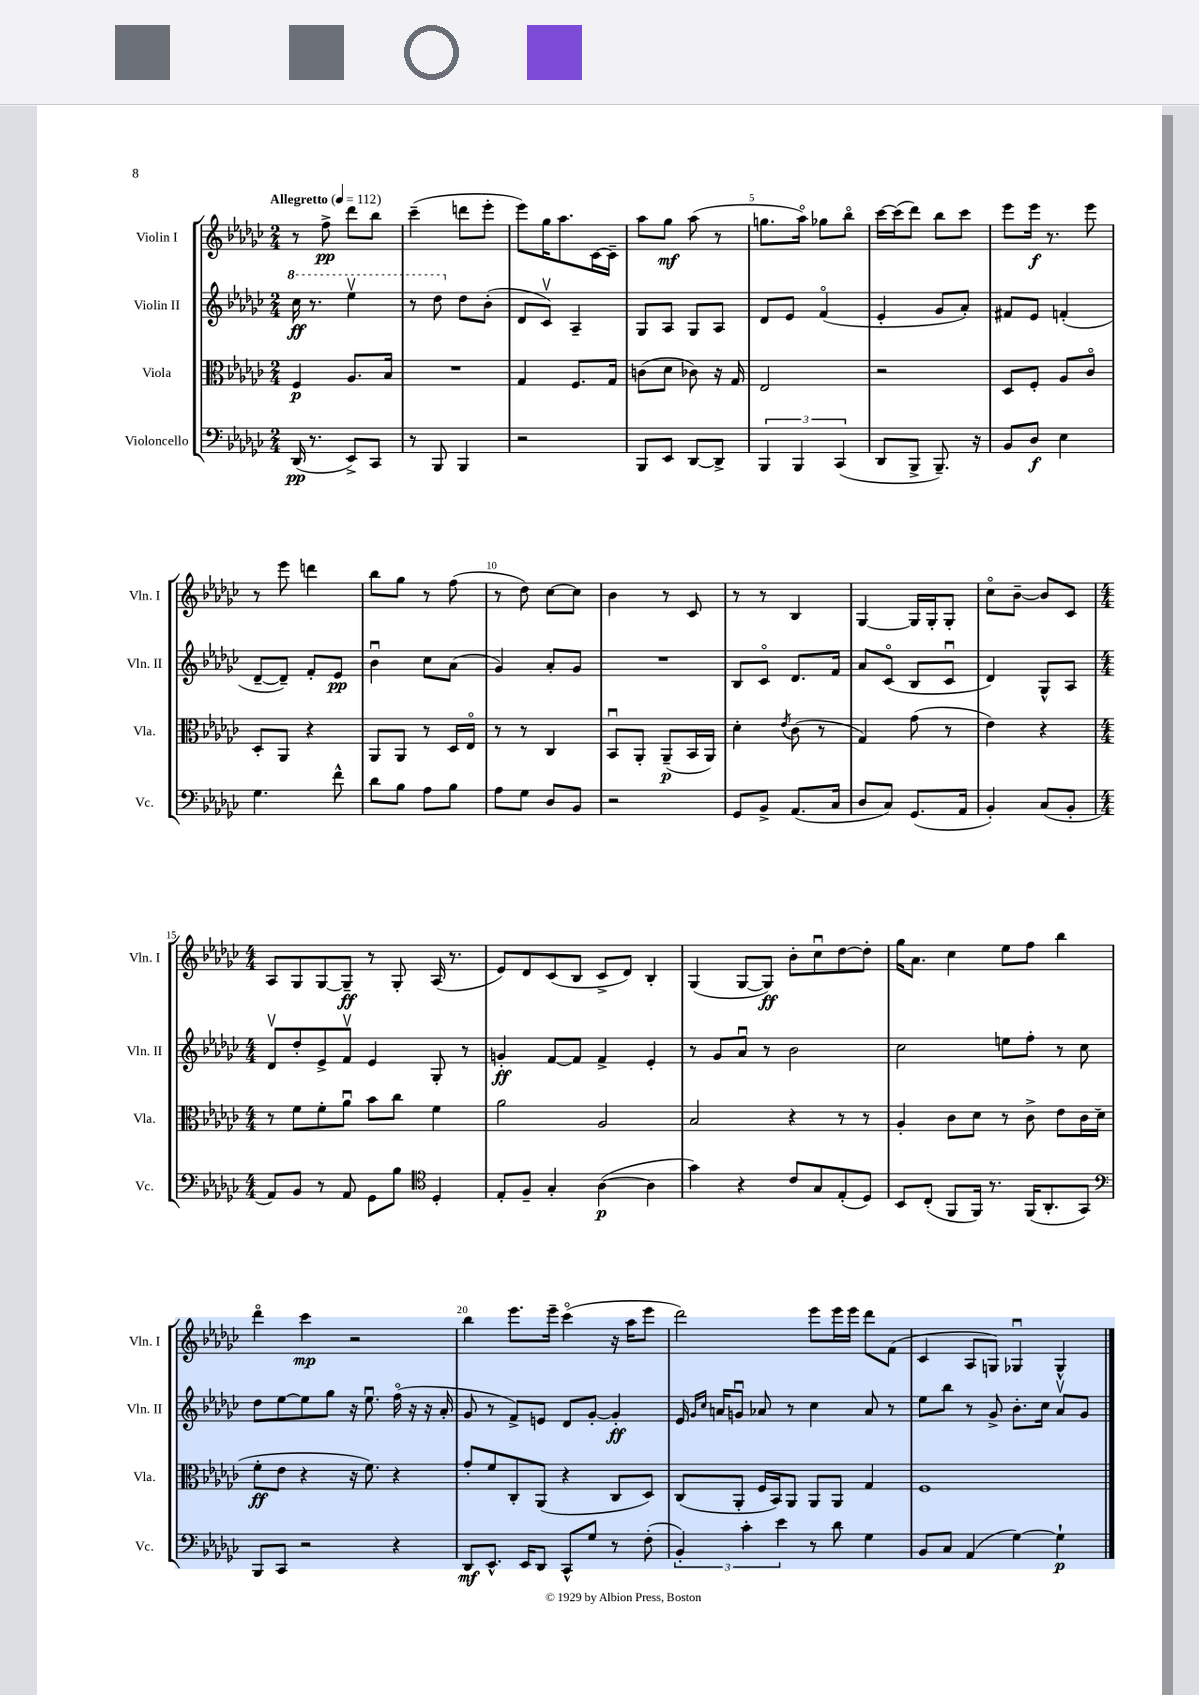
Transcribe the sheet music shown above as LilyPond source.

<<
\new StaffGroup <<
\new Staff = "s0" \with { instrumentName = "Violin I" shortInstrumentName = "Vln. I" } {
    \clef treble \key ges \major \numericTimeSignature \time 2/4 \tempo "Allegretto" 4 = 112
    r8 f''8->\pp des'''8 bes''8 |
    ces'''4--( d'''8 ees'''8-. |
    ees'''8) ges''16 aes''8. ces'16~ ces'16-- |
    aes''8 ges''8\mf aes''8( r8 |
    g''8. aes''16\flageolet) ges''8 bes''8\flageolet |
    ces'''16~ ces'''16( des'''8) bes''8 ces'''8 |
    ees'''8 ees'''16\f r8. ees'''8 |
    r8 ees'''8 d'''4 |
    bes''8 ges''8 r8 f''8( |
    r8 des''8) ces''8~ ces''8 |
    bes'4 r8 ces'8 |
    r8 r8 bes4 |
    ges4~ ges16 ges16-. ges8-. |
    ces''8\flageolet bes'8~-- bes'8 ces'8 |
    \numericTimeSignature \time 4/4 aes8 ges8 ges8~ ges8--\ff r8 ges8-. aes16( r8. |
    ees'8) des'8 ces'8( bes8 ces'8-> des'8) bes4-. |
    ges4( ges8~ ges8\ff) bes'8-. ces''8\downbow des''8~ des''8-. |
    ges''16 aes'8. ces''4 ees''8 f''8 bes''4 |
    des'''4\flageolet ces'''4\mp r2 |
    bes''4 ees'''8. ees'''16-- ces'''4\flageolet( r16 aes''16 ees'''8 |
    des'''2) ees'''8 ees'''16 ees'''16 des'''8 f'8( |
    ces'4 aes8 g8) ges4\downbow ges4-^ \bar "|." |
}
\new Staff = "s1" \with { instrumentName = "Violin II" shortInstrumentName = "Vln. II" } {
    \clef treble \key ges \major \numericTimeSignature \time 2/4
    \ottava #1 ces'''16\ff r8. ees'''4\upbow |
    r8 des'''8 \ottava #0 des''8 bes'8-.( |
    des'8 ces'8\upbow) aes4-- |
    ges8 aes8 ges8 aes8 |
    des'8 ees'8 f'4\flageolet( |
    ees'4-. ges'8 aes'8-.) |
    fis'8 ees'8 f'4-.( |
    des'8~-- des'8--) f'8-. ees'8\pp |
    bes'4\downbow ces''8 aes'8( |
    ges'4) aes'8-. ges'8 |
    R2 |
    bes8 ces'8\flageolet des'8. f'16 |
    aes'8 ces'8\flageolet( bes8 ces'8\downbow |
    des'4) ges8-^ aes8 |
    \numericTimeSignature \time 4/4 des'8\upbow des''8-. ees'8-> f'8\upbow ees'4 ges8-. r8 |
    g'4-.\ff f'8~ f'8 f'4-> ees'4-. |
    r8 ges'8 aes'8\downbow r8 bes'2 |
    ces''2 e''8 f''8-. r8 ces''8 |
    des''8 ees''8~ ees''8 ges''8 r16 ees''8.\downbow f''16\flageolet( r16 r16 aes'16-. |
    ges'8 r8 f'8->) e'8 des'8 ges'8~-. ges'4-.\ff |
    ees'16 \grace { ges'16 ces''16 } a'16 g'8\downbow aes'8 r8 ces''4 aes'8 r8 |
    ees''8 bes''8 r8 ges'8-> bes'8.-. ces''16 aes'8\upbow ges'8 \bar "|." |
}
\new Staff = "s2" \with { instrumentName = "Viola" shortInstrumentName = "Vla." } {
    \clef alto \key ges \major \numericTimeSignature \time 2/4
    f4\p aes8. bes16 |
    R2 |
    ges4 f8. ges16 |
    c'8( des'8 ces'8) r16 ges16 |
    ees2 |
    r2 |
    des8 f8-. aes8 ces'8\flageolet |
    des8-. aes,8 r4 |
    aes,8 aes,8 r8 des16 ees16\flageolet |
    r8 r8 ces4 |
    bes,8\downbow aes,8-. aes,8--\p( bes,16 aes,16) |
    des'4-. \acciaccatura { ees'8 } ces'8( r8 |
    ges4) ges'8( r8 |
    ees'4) r4 |
    \numericTimeSignature \time 4/4 r8 f'8 f'8-. aes'8\downbow bes'8 ces''8 f'4 |
    aes'2 aes2 |
    bes2 r4 r8 r8 |
    aes4-. ces'8 des'8 r8 ces'8-> ees'8 ces'16 des'16( |
    f'8-.\ff ees'8 r4 r16 f'8.) r4 |
    ges'8-. f'8 ces8-. aes,8( r4 ces8 des8) |
    ces8( aes,8-. f16 bes,16) aes,8 aes,8 aes,8 ges4 |
    f1 \bar "|." |
}
\new Staff = "s3" \with { instrumentName = "Violoncello" shortInstrumentName = "Vc." } {
    \clef bass \key ges \major \numericTimeSignature \time 2/4
    des,16\pp( r8. ees,8->) ces,8 |
    r8 bes,,8 bes,,4 |
    r2 |
    bes,,8 ees,8 des,8~ des,8-> |
    \tuplet 3/2 { bes,,4 bes,,4 ces,4( } |
    des,8 bes,,8-> bes,,8.--) r16 |
    bes,8 des8\f ees4 |
    ges4. f'8-^ |
    des'8 bes8 aes8 bes8 |
    aes8 ges8 des8 bes,8 |
    r2 |
    ges,8 bes,8-> aes,8.( ces16 |
    des8 ces8) ges,8.( aes,16 |
    bes,4-.) ces8( bes,8-. |
    \numericTimeSignature \time 4/4 aes,8) bes,8 r8 aes,8 ges,8 bes8 \clef tenor des4-. |
    ees8-. f8-- ges4-. aes4~\p( aes4 |
    ges'4) r4 ces'8 ges8 ees8-.( des8) |
    bes,8 ces8-.( f,8 f,16) r8. f,16( aes,8.-. ges,8) |
    \clef bass bes,,8 ces,8 r2 r4 |
    des,8\mf ees,8.-^ ees,16 des,8 ces,8-^ ges8 r8 f8-.( |
    \tuplet 3/2 { bes,4-.) ces'4-. ees'4 } r8 des'8 ges4 |
    bes,8 ces8 aes,4( ges4~) ges4-!\p \bar "|." |
}
>>
>>
\layout { \context { \Score \override BarNumber.break-visibility = ##(#f #t #t) barNumberVisibility = #(every-nth-bar-number-visible 5) } }
